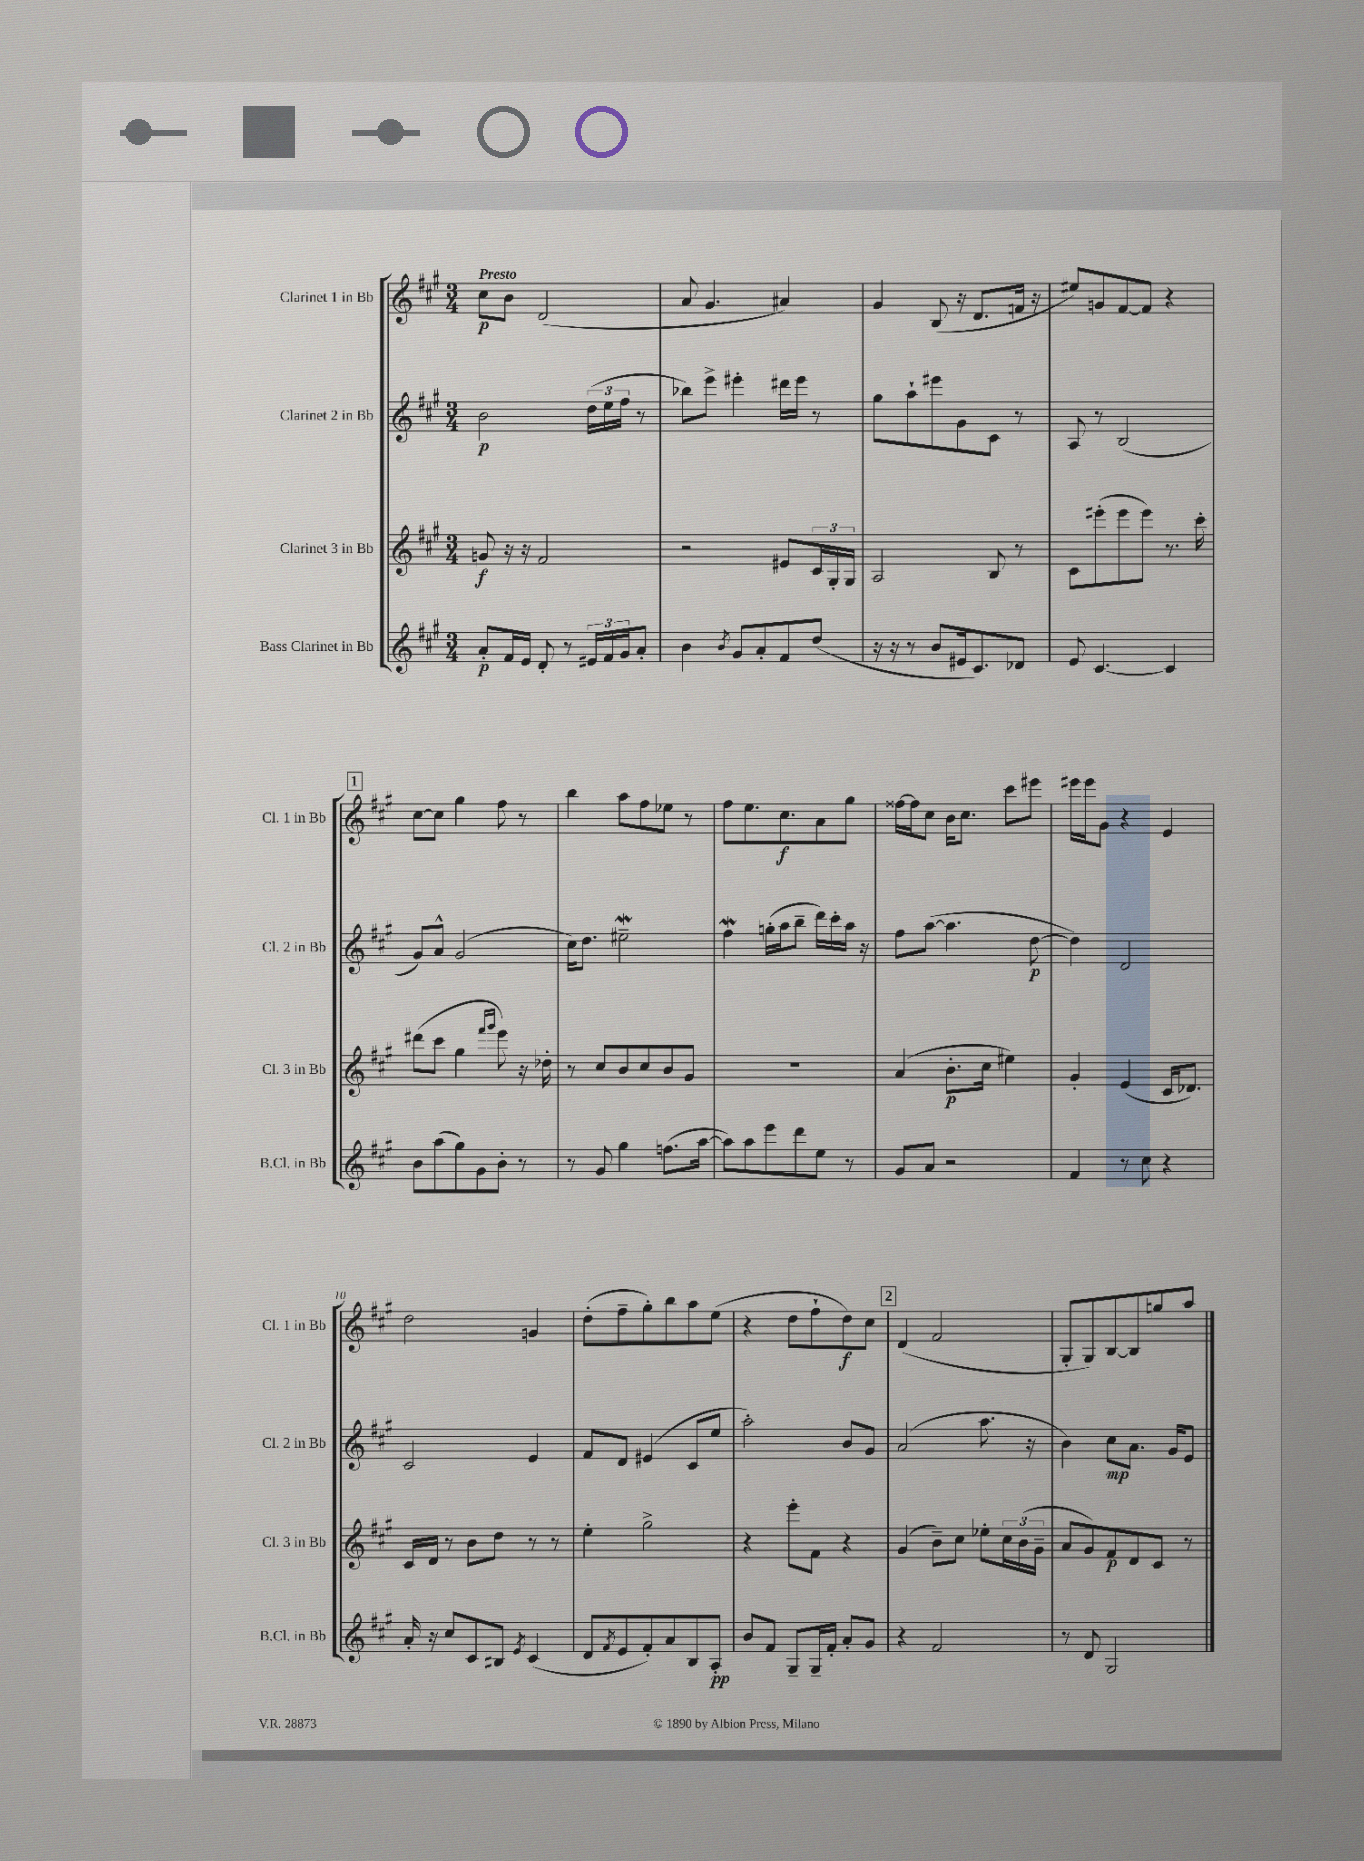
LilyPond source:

<<
\new StaffGroup <<
\new Staff = "s0" \with { instrumentName = "Clarinet 1 in Bb" shortInstrumentName = "Cl. 1 in Bb" } {
    \clef treble \key a \major \numericTimeSignature \time 3/4 \tempo "Presto"
    cis''8\p b'8 d'2( |
    a'8 gis'4. ais'4) |
    gis'4 b8( r16 d'8. f'16 r16 |
    eis''8) g'8 fis'8~ fis'8 r4 |
    \mark \markup { \box "1" } cis''8~ cis''8 gis''4 fis''8 r8 |
    b''4 a''8 fis''8 ees''8 r8 |
    fis''8 e''8. cis''8.\f a'8 gis''8 |
    fisis''16~ fisis''16 cis''8 b'16 cis''8. cis'''8 eis'''8 |
    eis'''16 eis'''16 gis'8 r4 e'4 |
    d''2 g'4 |
    d''8-.( fis''8-- gis''8-.) b''8 a''8 e''8( |
    r4 d''8 fis''8-! d''8\f) cis''8 |
    \mark \markup { \box "2" } d'4( fis'2 |
    gis8-. gis8) b8~ b8 g''8 a''8 \bar "|." |
}
\new Staff = "s1" \with { instrumentName = "Clarinet 2 in Bb" shortInstrumentName = "Cl. 2 in Bb" } {
    \clef treble \key a \major \numericTimeSignature \time 3/4
    b'2\p \tuplet 3/2 { d''16( e''16 fis''16 } r8 |
    bes''8) e'''8-> eis'''4-. dis'''16 eis'''16 r8 |
    gis''8 a''8-! eis'''8 gis'8 cis'8 r8 |
    a8 r8 b2( |
    \mark \markup { \box "1" } gis'8) a'8-^ gis'2( |
    cis''16) d''8. eis''2--\mordent |
    fis''4\mordent g''16-.( a''16 b''8-- d'''16) cis'''16-. a''16 r16 |
    fis''8 a''8~( a''4. d''8~\p |
    d''4) d'2 |
    cis'2 e'4 |
    fis'8 d'8 eis'4( cis'8 e''8 |
    a''2-.) b'8 gis'8 |
    \mark \markup { \box "2" } a'2( a''8. r16 |
    b'4) cis''8\mp a'8. gis'16 e'8 \bar "|." |
}
\new Staff = "s2" \with { instrumentName = "Clarinet 3 in Bb" shortInstrumentName = "Cl. 3 in Bb" } {
    \clef treble \key a \major \numericTimeSignature \time 3/4
    g'8\f r16 r16 fis'2 |
    r2 eis'8 \tuplet 3/2 { cis'16 gis16-. gis16 } |
    a2 b8 r8 |
    cis'8 eis'''8-.( eis'''8 eis'''8) r8. cis'''16-. |
    \mark \markup { \box "1" } dis'''8( cis'''8 gis''4 \grace { fis'''16 gis'''16 } e'''8) r16 des''16-. |
    r8 cis''8 b'8 cis''8 b'8 gis'8 |
    R2. |
    a'4( b'8.-.\p cis''16 eis''4) |
    gis'4-. e'4( cis'16 des'8.) |
    cis'16 d'16 r8 b'8 d''8 r8 r8 |
    e''4-. gis''2-> |
    r4 e'''8-. fis'8 r4 |
    \mark \markup { \box "2" } gis'4( b'8--) cis''8 ees''8-. \tuplet 3/2 { cis''16 b'16( gis'16-- } |
    a'8 gis'8) fis'8\p d'8 cis'8 r8 \bar "|." |
}
\new Staff = "s3" \with { instrumentName = "Bass Clarinet in Bb" shortInstrumentName = "B.Cl. in Bb" } {
    \clef treble \key a \major \numericTimeSignature \time 3/4
    a'8-.\p fis'16 e'16 d'8-. r8 \tuplet 3/2 { eis'16 fis'16 gis'16 } a'8-. |
    b'4 \acciaccatura { b'8 } gis'8 a'8-. fis'8 d''8( |
    r16 r16 r8 b'8 eis'16 cis'8.) des'8 |
    e'8 cis'4.~ cis'4 |
    \mark \markup { \box "1" } b'8 a''8( gis''8) gis'8 b'8-. r8 |
    r8 gis'8 gis''4 f''8.( a''16~ |
    a''8) a''8 e'''8 d'''8 e''8 r8 |
    gis'8 a'8 r2 |
    fis'4 r8 cis''8 r4 |
    a'16-. r16 cis''8 cis'8 bis8 \acciaccatura { e'8 } cis'4( |
    d'8 \acciaccatura { fis'8 } e'8 fis'8-.) a'8 b8 a8-.\pp |
    b'8 fis'8 gis8-- gis16-- fis'16-. a'8-. gis'8 |
    \mark \markup { \box "2" } r4 fis'2 |
    r8 d'8 gis2 \bar "|." |
}
>>
>>
